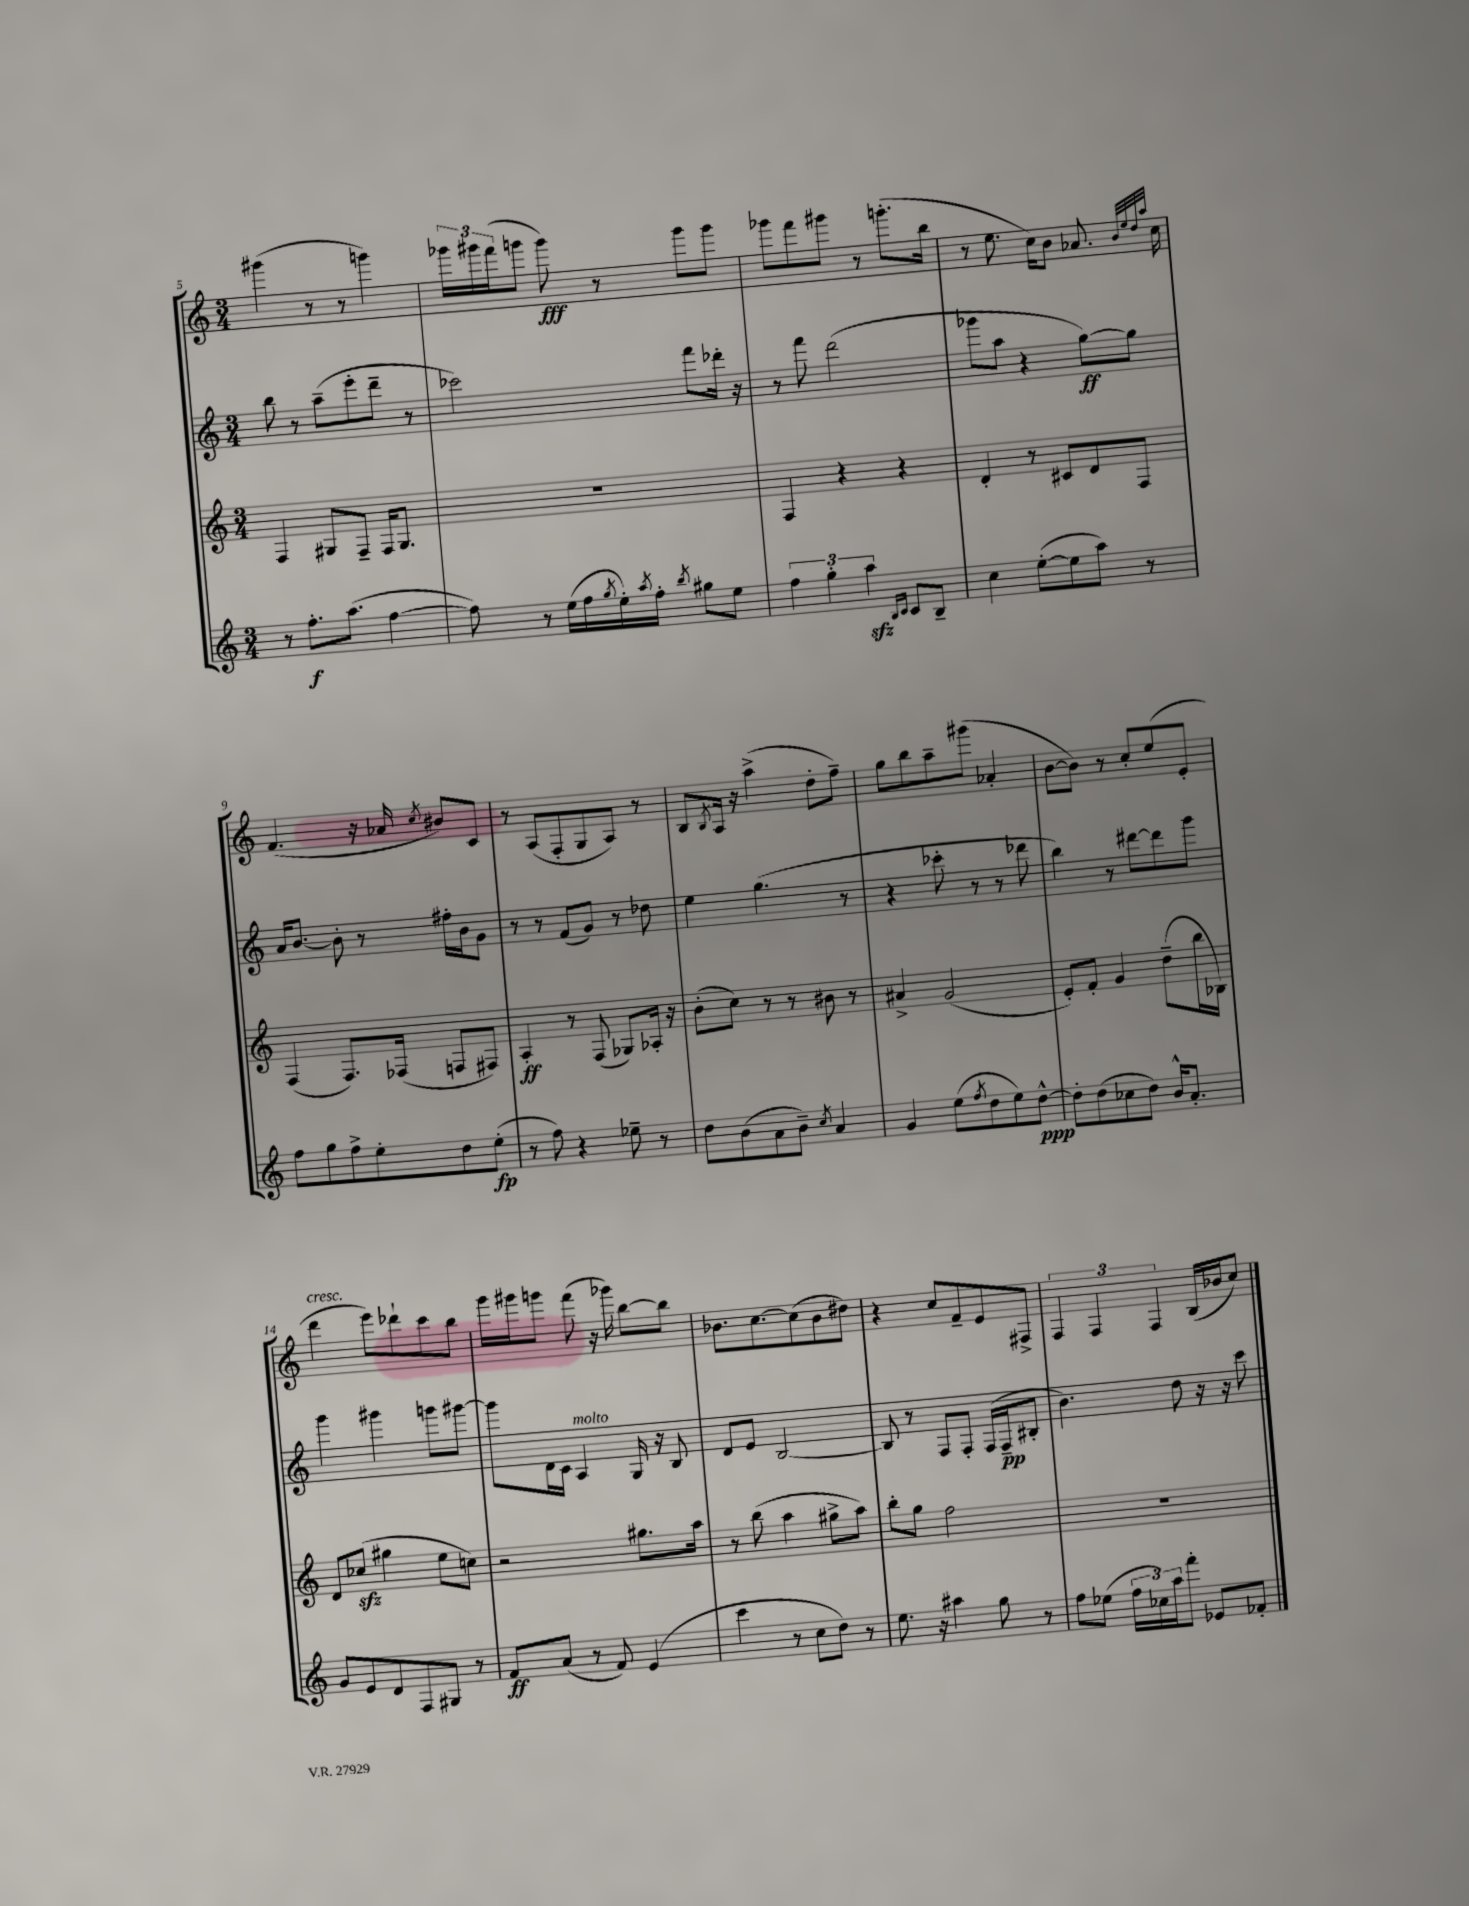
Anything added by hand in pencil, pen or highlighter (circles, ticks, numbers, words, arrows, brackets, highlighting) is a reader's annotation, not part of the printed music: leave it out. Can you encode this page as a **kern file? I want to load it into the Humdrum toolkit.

**kern	**dynam	**kern	**dynam	**kern	**dynam	**kern	**dynam
*part4	*part4	*part3	*part3	*part2	*part2	*part1	*part1
*staff4	*staff4	*staff3	*staff3	*staff2	*staff2	*staff1	*staff1
*clefG2	*	*clefG2	*	*clefG2	*	*clefG2	*
*k[]	*	*k[]	*	*k[]	*	*k[]	*
*M3/4	*	*M3/4	*	*M3/4	*	*M3/4	*
=5	=5	=5	=5	=5	=5	=5	=5
8r	.	4F/	.	8bb\	.	(4ggg#X\	.
8.ff'\L	f	.	.	8r	.	.	.
.	.	8G#X/L	.	(8aa~\L	.	8r	.
(8.aa\J	.	.	.	.	.	.	.
.	.	8F~/J	.	8eee'\	.	8r	.
[4ff\	.	16F/KL	.	8ddd~\J	.	4gggn\)	.
.	.	8.G#/J	.	.	.	.	.
.	.	.	.	8r	.	.	.
=6	=6	=6	=6	=6	=6	=6	=6
8ff\])	.	2.r	.	2ccc-X\)	.	24ggg-X\LL	.
.	.	.	.	.	.	24ggg#X\	.
.	.	.	.	.	.	(24fff\J	.
8r	.	.	.	.	.	8gggn\J	.
(16ee\LL	.	.	.	.	.	8ggg\)	fff
16ff\	.	.	.	.	.	.	.
8qgg/	.	.	.	.	.	.	.
16ee'\)	.	.	.	.	.	8r	.
8qaa/	.	.	.	.	.	.	.
16ff'\JJ	.	.	.	.	.	.	.
8qbb/	.	.	.	.	.	.	.
8gg#X\L	.	.	.	8fff\L	.	8ggg\L	.
8ee\J	.	.	.	16ddd-X'\Jk	.	8ggg\J	.
.	.	.	.	16r	.	.	.
=7	=7	=7	=7	=7	=7	=7	=7
6ff\	.	4F/	.	8r	.	8ggg-X\L	.
.	.	.	.	8fff\	.	8fff\	.
6gg'\	.	.	.	.	.	.	.
.	.	4r	.	(2ddd\	.	8ggg#X\J	.
6aazz\	.	.	.	.	.	.	.
.	.	.	.	.	.	8r	.
16qqB/LL	.	.	.	.	.	.	.
16qqc/JJ	.	.	.	.	.	.	.
8c/L	.	4r	.	.	.	(8.gggn'\L	.
8B~/J	.	.	.	.	.	.	.
.	.	.	.	.	.	16bb\Jk	.
=8	=8	=8	=8	=8	=8	=8	=8
4cc\	.	4d'/	.	8ggg-X\L	.	8r	.
.	.	.	.	8aa\J	.	8.ee\	.
([8ee'\L	.	8r	.	4r	.	.	.
.	.	.	.	.	.	16cc\KL)	.
8ee\]	.	8c#X/L	.	.	.	8b\J	.
8aa\J)	.	8d/	.	[8gg\L)	ff	8.a-X/	.
8r	.	8F/J	.	8gg\J]	.	.	.
.	.	.	.	.	.	32qqb/LLL	.
.	.	.	.	.	.	32qqee/	.
.	.	.	.	.	.	32qqdd/	.
.	.	.	.	.	.	32qqaa/JJJ	.
.	.	.	.	.	.	16cc\	.
!!LO:LB:g=z
=9	=9	=9	=9	=9	=9	=9	=9
8ff\L	.	(4F/	.	16a/KL	.	(4.f/	.
.	.	.	.	[8.b/J	.	.	.
8gg\	.	.	.	.	.	.	.
8ff^\	.	8.F/L)	.	8b'\]	.	.	.
8ee'\	.	.	.	8r	.	16r	.
.	.	(16F-X/Jk	.	.	.	16a-X/	.
.	.	.	.	.	.	8qcc/	.
8dd\	.	8Fn/L	.	16ff#X'\LL	.	8b#X/L)	.
.	.	.	.	16b\J	.	.	.
(8ee'\J	fp	8F#X/J)	.	8g\J	.	8c/J	.
=10	=10	=10	=10	=10	=10	=10	=10
8r	.	4A'/	ff	8r	.	8r	.
8ff\)	.	.	.	8r	.	(8A/L	.
4r	.	8r	.	(8f/L	.	8F'/	.
.	.	(8F/	.	8g/J)	.	8G/	.
8ee-X~\	.	8G-X/L)	.	8r	.	8A/J)	.
8r	.	16A-X'/Jk	.	8dd-X\	.	8r	.
.	.	16r	.	.	.	.	.
=11	=11	=11	=11	=11	=11	=11	=11
8dd\L	.	(8b'\L	.	4ee\	.	8B/L	.
.	.	.	.	.	.	8qB/	.
(8b\	.	8cc\J)	.	.	.	16A/Jk	.
.	.	.	.	.	.	16r	.
8a\	.	8r	.	(4.gg\	.	(4aa^\	.
8b~\J)	.	8r	.	.	.	.	.
8qcc/	.	.	.	.	.	.	.
4a/	.	8b#X\	.	.	.	8dd'\L	.
.	.	8r	.	8r	.	8ff~\J)	.
=12	=12	=12	=12	=12	=12	=12	=12
4g/	.	4a#X^/	.	4r	.	8gg\L	.
.	.	.	.	.	.	8bb\	.
(8ee\L	.	(2g/	.	8ccc-X'\	.	8aa~\	.
8qff/	.	.	.	.	.	.	.
8dd\	.	.	.	8r	.	(8ggg#X\J	.
8ee\)	.	.	.	8r	.	4a-X'/	.
[8dd^^\J	ppp	.	.	8ddd-X\	.	.	.
=13	=13	=13	=13	=13	=13	=13	=13
8dd'\L]	.	8e'/L)	.	4bb\)	.	[8b\L	.
(8dd\	.	8f'/J	.	.	.	8b\J])	.
8cc-X\	.	4g/	.	8r	.	8r	.
8dd\J)	.	.	.	[8ddd#X\L	.	8cc'/L	.
16b^^/KL	.	(8dd~\L	.	8ddd#\]	.	(8ee/	.
8.a'/J	.	.	.	.	.	.	.
.	.	16bb\L	.	8ggg\J	.	8e'/J	.
.	.	16B-X\JJ)	.	.	.	.	.
!!LO:LB:g=z
=14	=14	=14	=14	=14	=14	=14	=14
!	!	!	!	!	!	!LO:TX:a:i:t=cresc.	!
8g/L	.	8d/L	.	4ggg\	.	4ddd\	.
8e/	.	(8cc-Xzz/J	.	.	.	.	.
8d/	.	4gg#X\	.	4ggg#X\	.	8eee\L)	.
8F/	.	.	.	.	.	8ddd-X`\	.
8G#X/J	.	8ee\L	.	8gggn\L	.	8ccc\	.
8r	.	8ccn\J)	.	[8ggg#X\J	.	8bb\J	.
=15	=15	=15	=15	=15	=15	=15	=15
8f/L	ff	2r	.	8ggg#\L]	.	16ggg\LL	.
.	.	.	.	.	.	16ggg#X\J	.
(8a/J	.	.	.	16d\L	.	8gggn\J	.
.	.	.	.	16c\JJ	.	.	.
!	!	!	!	!LO:TX:a:i:t=molto	!	!	!
8r	.	.	.	4A/	.	(8fff\	.
8f/)	.	.	.	.	.	16r	.
.	.	.	.	.	.	16ggg-X\)	.
(4e/	.	8.gg#X\L	.	16G/	.	[8bb\L	.
.	.	.	.	16r	.	.	.
.	.	.	.	8B/	.	8bb\J]	.
.	.	16aa\Jk	.	.	.	.	.
=16	=16	=16	=16	=16	=16	=16	=16
4ccc\	.	8r	.	8d/L	.	8.b-X\L	.
.	.	(8bb\	.	8e/J	.	.	.
.	.	.	.	.	.	[8.cc\	.
8r	.	4aa\	.	[2B/	.	.	.
8cc\L	.	.	.	.	.	(8cc\]	.
8dd\J)	.	8gg#X^\L	.	.	.	8b-\	.
8r	.	8aa\J)	.	.	.	8dd#X\J)	.
=17	=17	=17	=17	=17	=17	=17	=17
8.ee\	.	8bb'\L	.	8B/]	.	4r	.
.	.	8gg\J	.	8r	.	.	.
16r	.	.	.	.	.	.	.
4aa#X\	.	2ff\	.	8F/L	.	8cc/L	.
.	.	.	.	8F'/J	.	8f~/	.
8gg\	.	.	.	(16F/LL	.	8e/	.
.	.	.	.	16F~/J	pp	.	.
8r	.	.	.	8B#X'/J	.	8F#X^/J	.
=18	=18	=18	=18	=18	=18	=18	=18
8ff\L	.	2.r	.	4.b\)	.	6F/	.
(8ee-X\J	.	.	.	.	.	.	.
.	.	.	.	.	.	6F/	.
24ff\LL	.	.	.	.	.	.	.
24cc-X\)	.	.	.	.	.	.	.
24aa\J	.	.	.	.	.	6F/	.
8fff'\J	.	.	.	8dd\	.	.	.
8e-X/L	.	.	.	16r	.	(16B/LL	.
.	.	.	.	16r	.	16b-X/J	.
8f-X'/J	.	.	.	8ccc\	.	8cc/J)	.
==	==	==	==	==	==	==	==
*-	*-	*-	*-	*-	*-	*-	*-
